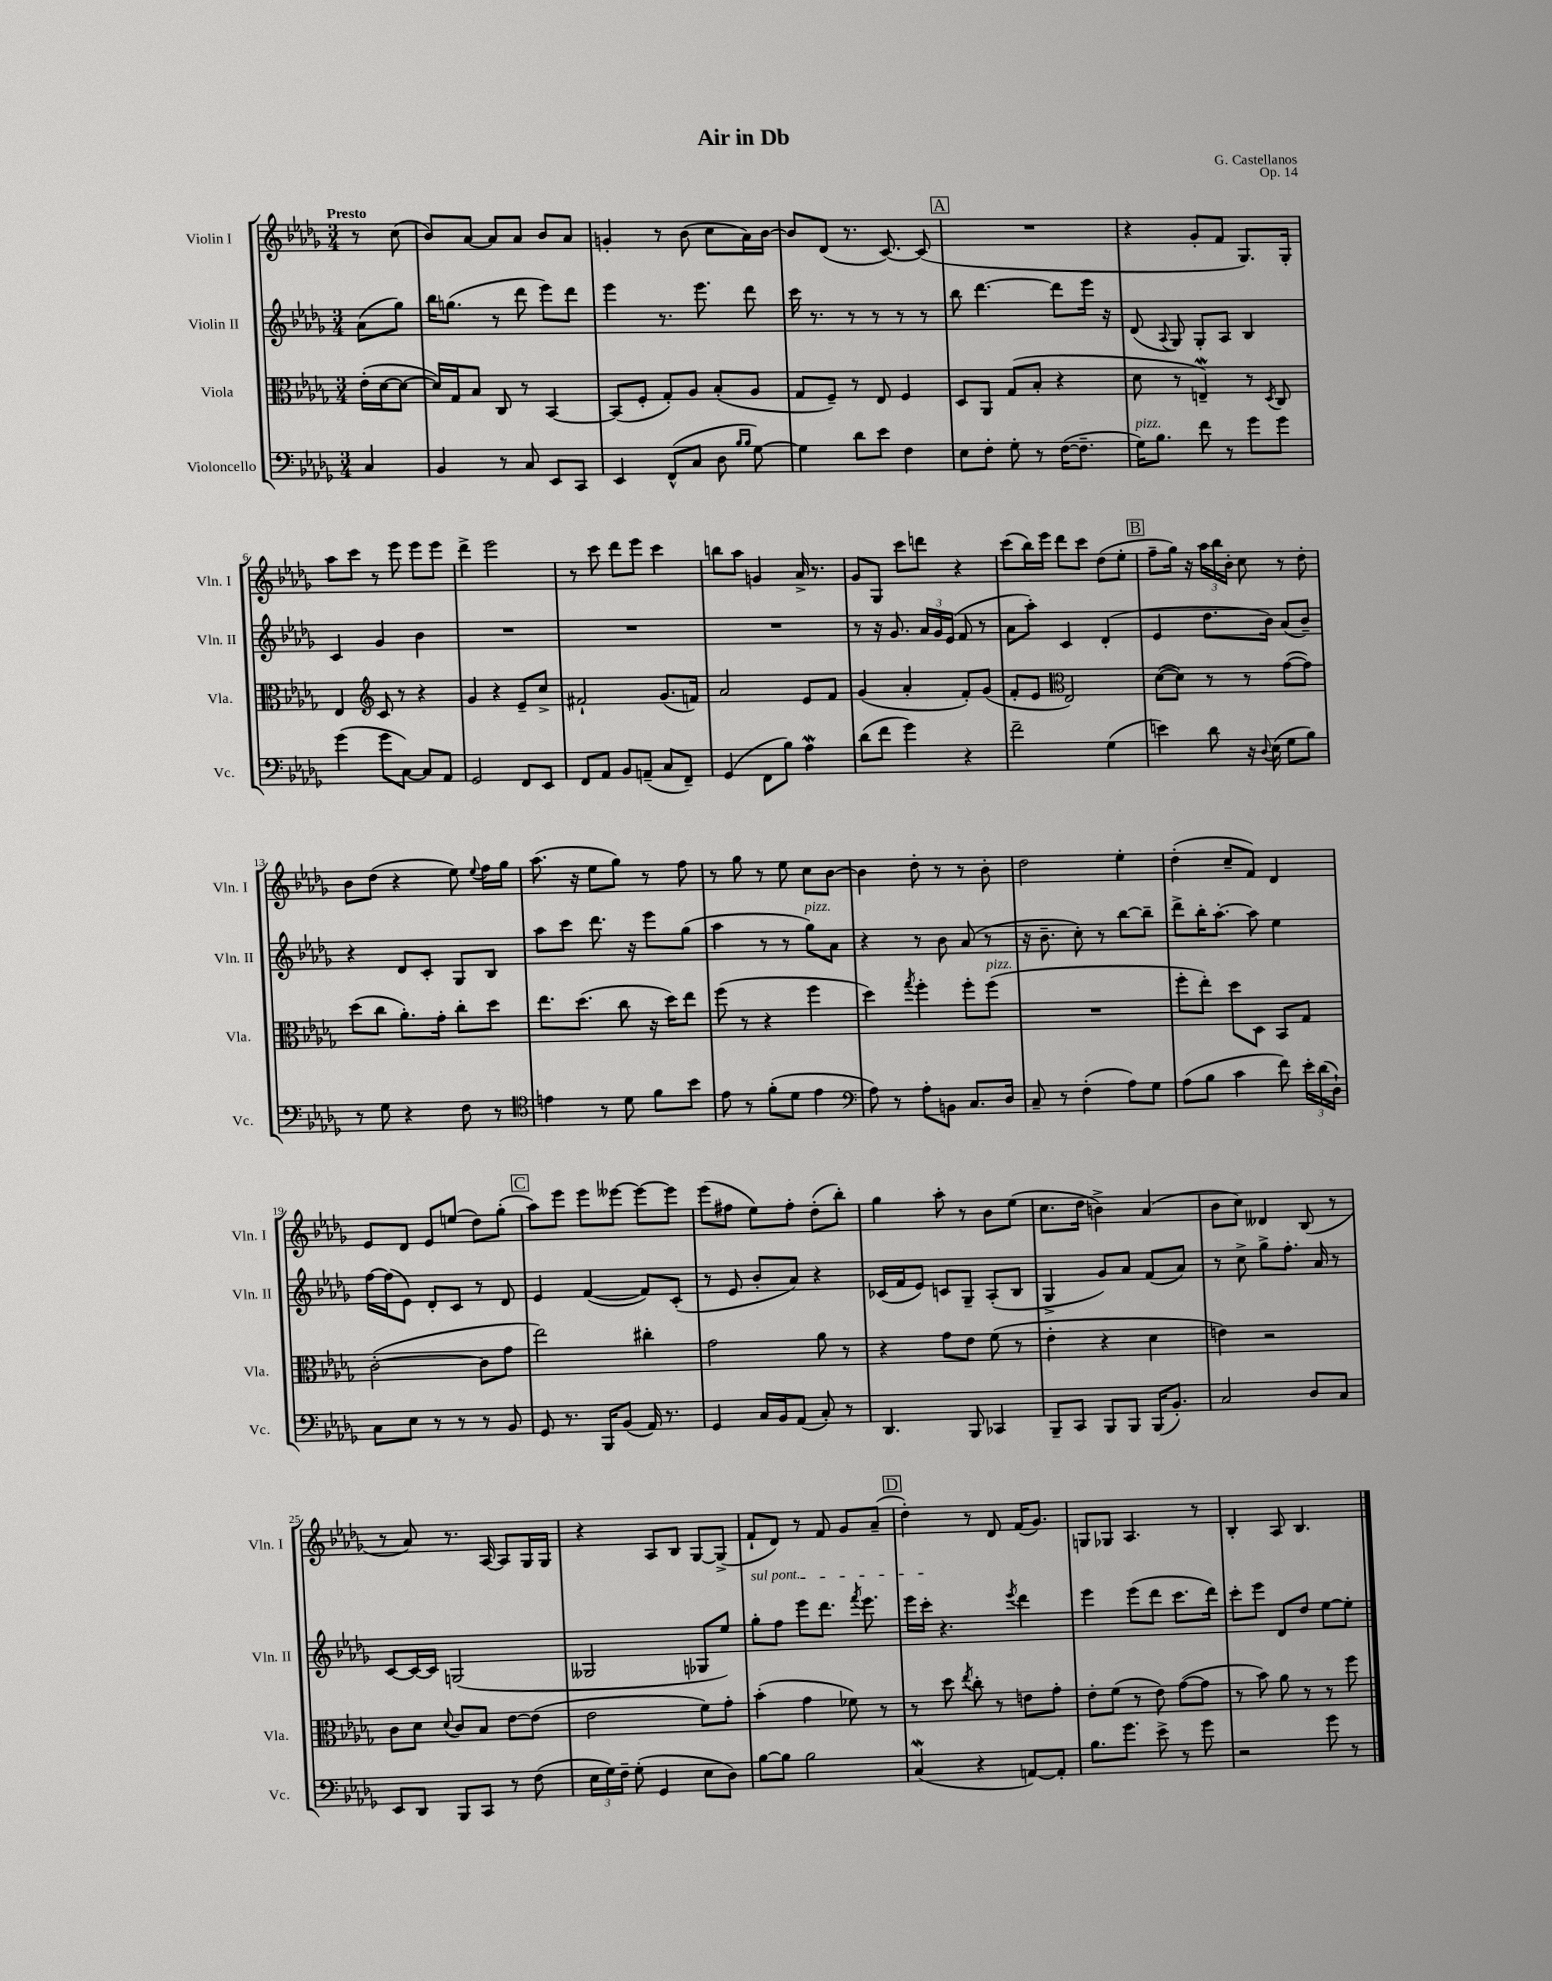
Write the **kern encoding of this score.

**kern	**kern	**kern	**kern
*part4	*part3	*part2	*part1
*staff4	*staff3	*staff2	*staff1
*I"Violoncello	*I"Viola	*I"Violin II	*I"Violin I
*I'Vc.	*I'Vla.	*I'Vln. II	*I'Vln. I
*clefF4	*clefC3	*clefG2	*clefG2
*k[b-e-a-d-g-]	*k[b-e-a-d-g-]	*k[b-e-a-d-g-]	*k[b-e-a-d-g-]
*M3/4	*M3/4	*M3/4	*M3/4
=	=	=	=
!	!	!	!LO:TX:a:B:t=Presto
4C/	(16e-'\LL	(8a-\L	8r
.	[16d-\J	.	.
.	8d-\J_	8gg-\J)	(8cc\
=1	=1	=1	=1
4BB-/	16d-/LL])	16bb-\KL	8b-/L)
.	16G-/J	(8.ggn\J	.
.	8B-/J	.	[8a-/J
8r	8C/	8r	8a-/L]
8C/	8r	8ddd-\	8a-/J
8EE-/L	[4BB-/	8eee-\L)	8b-/L
8CC/J	.	8ddd-\J	8a-/J
=2	=2	=2	=2
4EE-/	(8BB-/L]	4eee-\	4gn'/
.	8F'/J	.	.
(8FF^^/L	8G-'/L)	8.r	8r
8C/J	8A-/J	.	(8b-\
.	.	8.eee-\	.
8D-\	(8B-'/L	.	8cc\L
16qqB-/LL	.	.	.
16qqB-/JJ	.	.	.
[8G-\)	8A-/J	8ddd-\	16a-\L)
.	.	.	[16b-\JJ
=3	=3	=3	=3
4G-\]	8G-/L	16ccc\	8b-/L]
.	.	8.r	.
.	8F~/J)	.	(8d-/J
8d-\L	8r	8r	8.r
8e-\J	8E-/	8r	.
.	.	.	[8.c/)
4F\	4F/	8r	.
.	.	8r	(8c/]
!!LO:REH:place=s1:t=A
=4	=4	=4	=4
8E-\L	8D-/L	8bb-\	2.r
8F'\J	8AA-/J	[4.ddd-\	.
8G-'\	(8G-/L	.	.
8r	8B-'/J	.	.
([16F\KL	4r	8ddd-\L]	.
8.F~\J]	.	.	.
.	.	16eee-\Jk	.
.	.	16r	.
=5	=5	=5	=5
!LO:TX:a:i:t=pizz.	!	!	!
16G-\KL)	8d-\	(8d-/	4r
8.B-\J	.	.	.
.	.	8qqA-/	.
.	8r	8G-/)	.
8f\	4EnW~/)	8G-'/L	8g-'/L
8r	.	8A-/J	8f/J
8g-\L	8r	4B-/	8.G-/L)
.	8qD-/	.	.
8g-\J	8C/	.	.
.	.	.	16G-'/Jk
!!LO:LB:g=z
=6	=6	=6	=6
(4g-\	4E-/	4c/	8aa-\L
.	.	.	8ccc\J
*	*clefG2	*	*
8g-\L	8c/	4g-/	8r
[8C\J)	8r	.	8eee-\
8C/L]	4r	4b-\	8eee-\L
8AA-/J	.	.	8eee-\J
=7	=7	=7	=7
2GG-/	4g-/	2.r	4ddd-^\
.	4r	.	2eee-\
8FF/L	8e-~/L	.	.
8EE-/J	8cc^/J	.	.
=8	=8	=8	=8
8FF/L	2f#X`/	2.r	8r
8AA-/J	.	.	8ccc\
8BB-/L	.	.	8ddd-\L
(8AAn~/J	.	.	8eee-\J
8C/L	(8.g-/L	.	4ccc\
8FF~/J)	.	.	.
.	16fn/Jk)	.	.
=9	=9	=9	=9
(4GG-/	2a-/	2.r	8bbn\L
.	.	.	8aa-\J
8FF\L	.	.	4gn/
8B-\J)	.	.	.
4A-W\	8e-/L	.	16a-^/
.	.	.	8.r
.	8f/J	.	.
=10	=10	=10	=10
(8d-\L	(4g-/	8r	8g-/L
8f\J	.	16r	8G-/J
.	.	8.g-/	.
4g-\)	4a-'/	.	8ccc\L
.	.	24a-/LL	8dddn\J
.	.	24g-/	.
.	.	(24e-/JJ	.
4r	8f'/L)	8f/	4r
.	(8g-/J	8r	.
=11	=11	=11	=11
2f~\	8f'/L	8a-\L	(8ccc\L
.	8e-/J	8aa-'\J)	16bb-\L)
.	.	.	16eee-\JJ
*	*clefC3	*	*
.	2E-/)	4c/	8ddd-\L
.	.	.	8ccc\J
(4G-\	.	(4d-'/	(8dd-\L
.	.	.	8ee-'\J
!!LO:REH:place=s1:t=B
=12	=12	=12	=12
4en\)	([8d-\L	4e-/	8ff~\L
.	8d-\J])	.	16gg-\Jk)
.	.	.	16r
8d-\	8r	8.dd-\L	24aa-\LL
.	.	.	24bb-\
.	.	.	24b-'\JJ
16r	8r	.	8cc\
8qqD-/	.	.	.
(16E-\	.	16b-\Jk)	.
8G-\L	([8g-\L	(8a-/L	8r
8B-\J)	8g-\J])	8b-~/J)	8dd-'\
!!LO:LB:g=z
=13	=13	=13	=13
8r	(8dd-\L	4r	8b-\L
8G-\	8cc\J	.	(8dd-\J
4r	8.a-'\L)	8d-/L	4r
.	.	8c'/J	.
.	16g-'\Jk	.	.
8F\	8cc'\L	8G-/L	8ee-\)
.	.	.	8qqee-/
8r	8dd-\J	8B-/J	16ff\LL
.	.	.	16gg-\JJ
=14	=14	=14	=14
*clefC4	*	*	*
4en\	8.ee-\L	8aa-\L	(8.aa-\
.	.	8ccc\J	.
.	(8.dd-\J	.	16r
8r	.	8.ddd-\	8ee-\L
8d-\	8cc\	.	8gg-\J)
.	.	16r	.
8f\L	16r	8eee-\L	8r
.	16dd-\KL)	.	.
8b-\J	8ee-\J	(8gg-\J	8ff\
=15	=15	=15	=15
8e-\	(8ff\	4aa-\	8r
8r	8r	.	8gg-\
(8f'\L	4r	8r	8r
8d-\J	.	8r	8ee-\
!	!	!LO:TX:a:i:t=pizz.	!
4e-\	4ff\	8gg-\L)	8cc\L
.	.	8a-\J	[8b-\J
=16	=16	=16	=16
*clefF4	*	*	*
8A-\)	4dd-\)	4r	4b-\]
8r	.	.	.
.	8qgg-/	.	.
8A-'\L	4ff'\	8r	8dd-'\
8BBn\J	.	8b-\	8r
8.C/L	8ff'\L	(8a-/	8r
!	!LO:TX:a:i:t=pizz.	!	!
.	(8ff\J	8r	8b-'\
16D-/Jk	.	.	.
=17	=17	=17	=17
8C~/	2.r	16r	2dd-\
.	.	8.b-~\	.
8r	.	.	.
(4F'\	.	8cc'\)	.
.	.	8r	.
8A-\L)	.	[8bb-\L	4ee-'\
8G-\J	.	8bb-~\J]	.
=18	=18	=18	=18
(8A-\L	8ff'\L	8ddd-^\L	(4dd-'\
8B-\J	8ee-'\J)	16bb-'\K	.
.	.	[8.aa-'\J	.
4c\	8dd-\L	.	8cc~/L
.	8D-\J	8aa-\]	8f/J)
8f\)	8BB-/L	4ee-\	4d-/
24e-'\LL	8G-/J	.	.
(24d-\	.	.	.
24D-`\JJ)	.	.	.
!!LO:LB:g=z
=19	=19	=19	=19
8C\L	([2c'\	[16ff\LL	8e-/L
.	.	(16ff\J]	.
8E-\J	.	8e-\J)	8d-/J
8r	.	8d-'/L	8e-/L
8r	.	8c/J	(8een/J
8r	8c\L]	8r	8dd-\L)
8BB-/	8g-\J	8d-/	(8gg-'\J
!!LO:REH:place=s1:t=C
=20	=20	=20	=20
8GG-/	2ee-\)	4e-/	8aa-\L)
8.r	.	.	8eee-\J
.	.	([4f/	8eee-\L
16BBB-/KL	.	.	.
(8BB-/J	.	.	[8eee--X\J
16AA-/)	4cc#X'\	8f/L])	8eee--\L_
8.r	.	.	.
.	.	(8c'/J	8eee--\J]
=21	=21	=21	=21
4GG-/	2g-\	8r	(8eee-\L
.	.	8e-/	8ff#X\J
16C/LL	.	8b-'/L	8ee-\L)
16BB-/J	.	.	.
(8AA-/J	.	8a-/J)	8ff#'\J
8C'/)	8a-\	4r	(8dd-'\L
8r	8r	.	8bb-'\J)
=22	=22	=22	=22
4.DD-/	4r	(16c-X/LL	4gg-\
.	.	16f/J	.
.	.	8e-/J)	.
.	8g-\L	8cn/L	8aa-'\
8BBB-/	8e-\J	8G-~/J	8r
4CC-X/	(8f\	(8A-'/L	8b-\L
.	8r	8B-/J	(8ee-\J
=23	=23	=23	=23
8BBB-~/L	4e-'\	4G-^/	8.cc\L
8CC/J	.	.	.
.	.	.	16dd-\Jk
8BBB-/L	4r	8g-/L)	4bn^\)
8BBB-/J	.	8a-/J	.
(16BBB-/KL	4d-\	(8f/L	(4a-/
8.BB-'/J)	.	.	.
.	.	8a-/J)	.
=24	=24	=24	=24
2C/	4en\)	8r	8b-\L
.	.	8cc^\	8cc\J)
.	2r	8gg-^\L	4d--X/
.	.	8.ff'\J	.
8D-/L	.	.	(8B-/
.	.	16a-/	.
8C/J	.	8r	8r
!!LO:LB:g=z
=25	=25	=25	=25
8EE-/L	8c\L	[8c/L	8r
8DD-/J	8d-\J	16c/L_	8a-/)
.	.	16c/JJ]	.
.	8qqd-/	.	.
8BBB-/L	8c/L	(2Gn/	8.r
8CC/J	8B-/J	.	.
.	.	.	[16A-/
8r	[8e-\L	.	8A-/L]
(8F\	(8e-\J]	.	16G-/L
.	.	.	16G-/JJ
=26	=26	=26	=26
24E-\LL	2e-\	2G--X/	4r
24G-\)	.	.	.
24F~\JJ	.	.	.
(8G-'\	.	.	.
4GG-/	.	.	8A-/L
.	.	.	8B-/J
8E-\L	8f\L)	8G-X/L	[8G-/L
8D-\J)	8g-'\J	8ee-/J)	(8G-^/J]
=27	=27	=27	=27
!	!	!LO:TX:a:i:t=sul pont.	!
[8B-\L	(4b-'\	8gg-'\L	8f`/L
8B-\J]	.	8ff\J	8d-/J)
2B-\	4g-\	8eee-\L	8r
.	.	8.ddd-\J	8f/
.	8f-X\)	.	8g-/L
.	.	8qfff/	.
.	.	8.eee-\	.
.	8r	.	(8a-~/J
!!LO:REH:place=s1:t=D
=28	=28	=28	=28
(4CW/	8r	16eee-\LL	4dd-'\)
.	.	16ccc'\JJ	.
.	8dd-\	4.r	.
.	8qee-/	.	.
4r	8cc'\	.	8r
.	8r	.	8d-/
.	.	8qeee-/	.
[8AAn/L)	8en\L	4ddd-\	(16f/KL
.	.	.	8.g-/J)
8AA'/J]	8g-'\J	.	.
=29	=29	=29	=29
8.B-\L	8e-'\L	4eee-\	8Gn/L
.	(8f\J	.	8G-X/J
8.g-\J	.	.	.
.	8r	(8eee-\L	4.A-/
8e-^\	8e-\)	8ddd-\J	.
8r	([8g-\L	8.ccc\L	.
8g-\	8g-\J]	.	8r
.	.	16ddd-\Jk)	.
=30	=30	=30	=30
2r	8r	8ccc'\L	4B-'/
.	8b-\)	8eee-\J	.
.	8a-\	8d-/L	8A-/
.	8r	8dd-/J	4.B-/
8g-\	8r	[8ee-\L	.
8r	8ff\	8ee-'\J]	.
==	==	==	==
*-	*-	*-	*-
